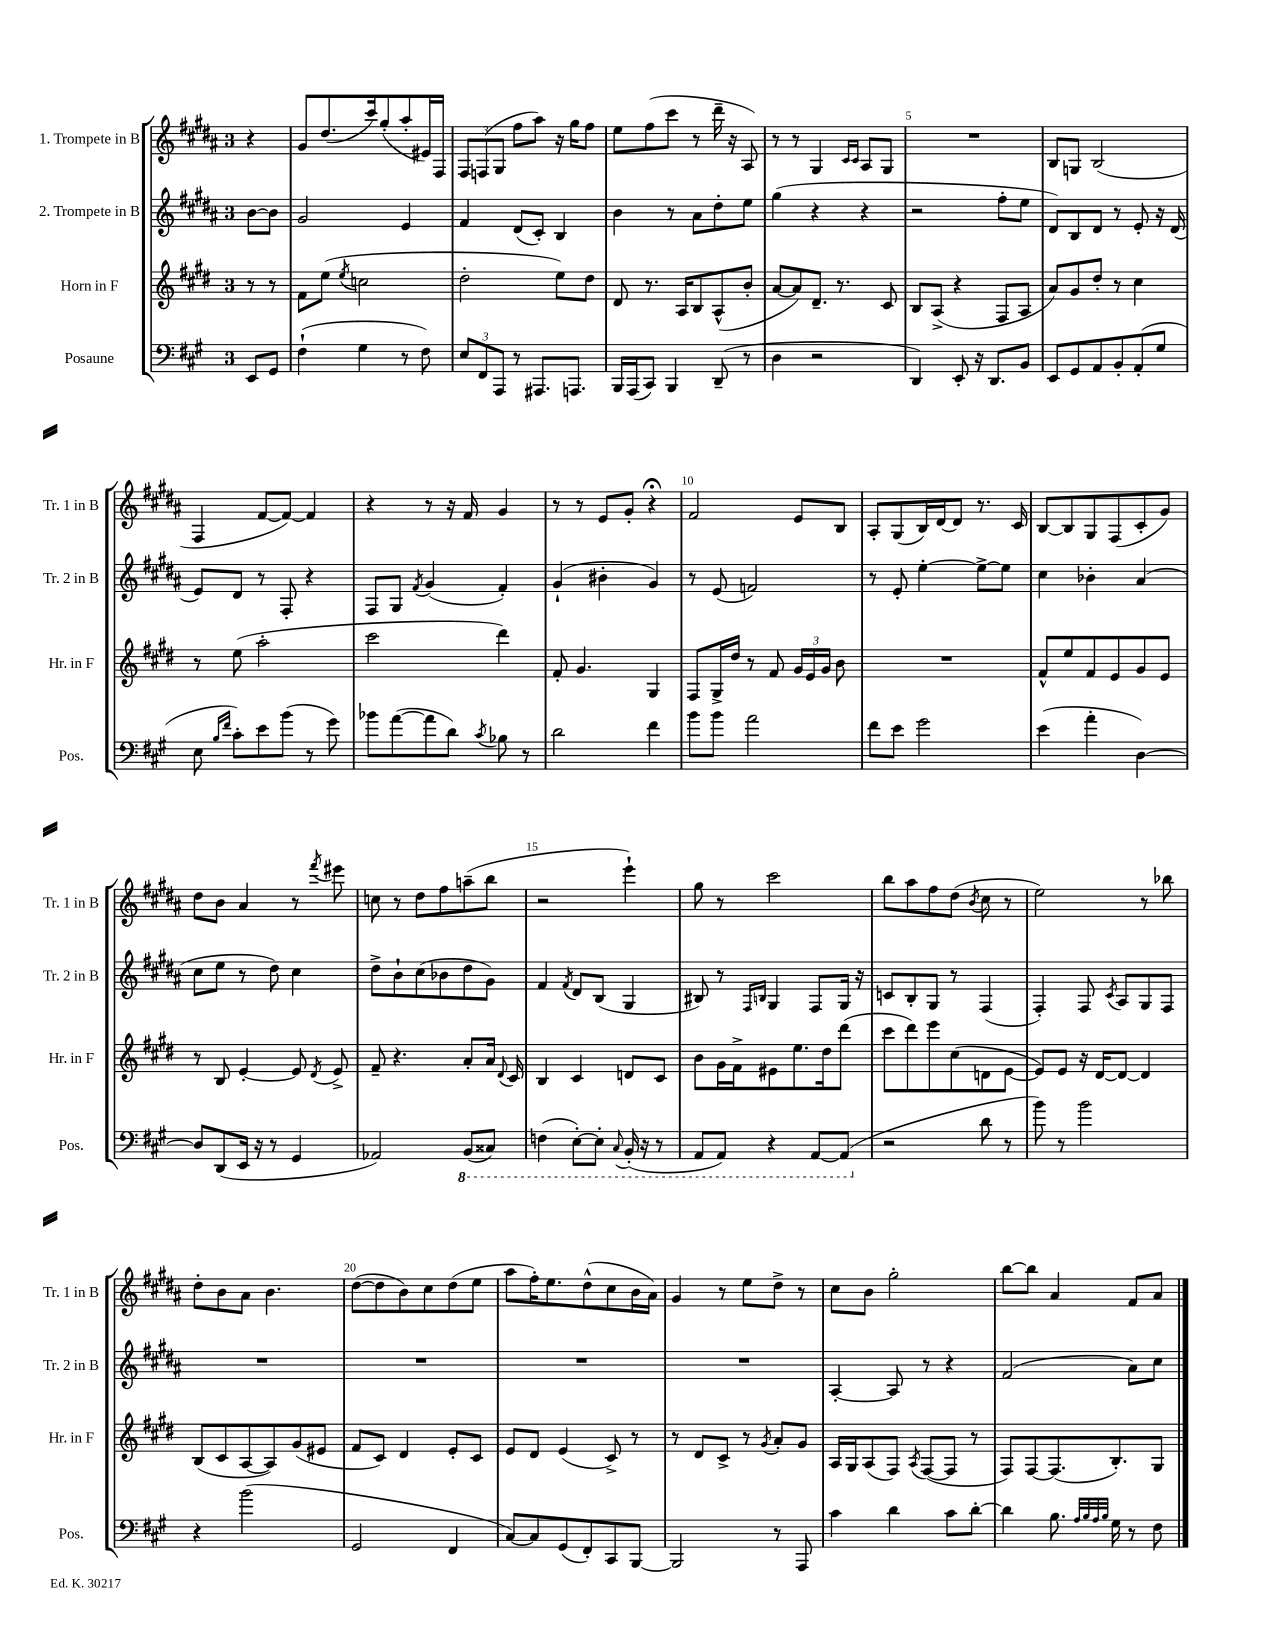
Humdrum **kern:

**kern	**kern	**kern	**kern
*part4	*part3	*part2	*part1
*staff4	*staff3	*staff2	*staff1
*I"Posaune	*I"Horn in F	*I"2. Trompete in B	*I"1. Trompete in B
*I'Pos.	*I'Hr. in F	*I'Tr. 2 in B	*I'Tr. 1 in B
*clefF4	*clefG2	*clefG2	*clefG2
*k[f#c#g#]	*k[f#c#g#d#]	*k[f#c#g#d#a#]	*k[f#c#g#d#a#]
*M3/4	*M3/4	*M3/4	*M3/4
=	=	=	=
8EE/L	8r	[8b\L	4r
8GG#/J	8r	8b\J]	.
=1	=1	=1	=1
(4F#`\	8f#\L	2g#/	8g#/L
.	(8ee\J	.	(8.dd#/
.	8qee/	.	.
4G#\	2ccn\	.	.
.	.	.	16ccc#/k)
.	.	.	(8gg#'/
8r	.	4e/	8aa#'/
8F#\)	.	.	16e#X/L)
.	.	.	16F#/JJ
=2	=2	=2	=2
12E/L	2dd#'\	4f#/	12F#/L
12FF#/	.	.	(12Fn/
12AAA/J	.	.	12G#/J
8r	.	(8d#/L	8ff#\L
8.AAA#X/L	.	8c#'/J)	8aa#\J)
.	8ee\L)	4B/	16r
8.AAAn/J	.	.	16gg#\KL
.	8dd#\J	.	8ff#\J
=3	=3	=3	=3
16BBB/LL	8d#/	4b\	8ee\L
(16AAA/J	.	.	.
8CC#/J)	8.r	.	(8ff#\
4BBB/	.	8r	8ccc#\J
.	16A/KL	.	.
.	8B/	8a#\L	8r
(8DD~/	(8A^^/	8dd#'\	16ddd#~\
.	.	.	16r
8r	8b'/J	8ee\J	8A#/)
=4	=4	=4	=4
4D\	[8a/L	(4gg#\	8r
.	8a/])	.	8r
2r	8.d#~/J	4r	4G#/
.	8.r	.	.
.	.	.	16qqc#/LL
.	.	.	16qqc#/JJ
.	.	4r	8A#/L
.	8c#/	.	8G#/J
=5	=5	=5	=5
4DD/)	8B/L	2r	2.r
.	(8A^/J	.	.
8EE'/	4r	.	.
16r	.	.	.
8.DD/L	.	.	.
.	8F#/L	8ff#'\L	.
8BB/J	8A/J	8ee\J	.
=6	=6	=6	=6
8EE/L	8a/L)	8d#/L)	8B/L
8GG#/	8g#/	8B/	8Gn/J
8AA/	8dd#'/J	8d#/J	(2B/
8BB'/	8r	8r	.
(8AA'/	4cc#\	8e'/	.
8G#/J	.	16r	.
.	.	(16d#/	.
!!LO:LB:g=z
=7	=7	=7	=7
8E\	8r	8e/L)	4F#/
16qqB/LL	.	.	.
16qqf#/JJ	.	.	.
8c#'\L)	(8ee\	8d#/J	.
8e\	2aa'\	8r	[8f#/L
(8b\J	.	8F#'/	8f#/J_)
8r	.	4r	4f#/]
8g#\)	.	.	.
=8	=8	=8	=8
8b-X\L	2ccc#\	8F#/L	4r
([8a\	.	8G#/J	.
.	.	8qf#/	.
8a\]	.	(4g#/	8r
8d\J)	.	.	16r
.	.	.	16f#/
8qc#/	.	.	.
8B-X\	4ddd#\)	4f#'/)	4g#/
8r	.	.	.
=9	=9	=9	=9
2d\	8f#'/	(4g#`/	8r
.	4.g#/	.	8r
.	.	4b#X'\	8e/L
.	.	.	8g#'/J
4f#\	4G#/	4g#/)	4r;<
=10	=10	=10	=10
8b\L	8F#/L	8r	2f#/
8b\J	16G#^/L	(8e/	.
.	16dd#/JJ	.	.
2a\	8r	2fn/)	.
.	8f#/	.	.
.	24g#/LL	.	8e/L
.	24e/	.	.
.	24g#/JJ	.	.
.	8b\	.	8B/J
=11	=11	=11	=11
8f#\L	2.r	8r	8A#'/L
8e\J	.	8e'/	(8G#/
2g#\	.	[4ee'\	16B/L)
.	.	.	[16d#/J
.	.	.	8d#/J]
.	.	8ee^\L_	8.r
.	.	8ee\J]	.
.	.	.	16c#/
=12	=12	=12	=12
(4e\	8f#^^/L	4cc#\	[8B/L
.	8ee/	.	8B/]
4a'\	8f#/	4b-X'\	8G#/
.	8e/	.	(8F#/
[4D\)	8g#/	(4a#/	8c#'/
.	8e/J	.	8g#/J)
!!LO:LB:g=z
=13	=13	=13	=13
8D/L]	8r	8cc#\L	8dd#\L
(8DD/	8B/	8ee\J	8b\J
16EE/Jk	[4e'/	8r	4a#/
16r	.	.	.
8r	.	8dd#\)	.
4GG#/	8e/]	4cc#\	8r
.	8qd#/	.	8qfff#/
.	8e^/	.	8eee#X\
=14	=14	=14	=14
2AA-X/)	8f#~/	8dd#^\L	8ccn\
.	4.r	8b`\	8r
.	.	(8cc#\	8dd#\L
.	.	8b-X\	8ff#\
*8ba	*	*	*
(8BBB/L	8a'/L	8dd#\	(8aan~\
8CC##X/J)	16a/Jk	8g#\J)	8bb\J
.	8qqd#/	.	.
.	16c#/	.	.
=15	=15	=15	=15
(4FFn\	4B/	4f#/	2r
.	.	8qf#/	.
[8EE'\L)	4c#/	8d#/L	.
8EE'\J]	.	(8B/J	.
8qqCC#/	.	.	.
(16BBB'/	8dn/L	4G#/	4eee`\)
16r	.	.	.
8r	8c#/J	.	.
=16	=16	=16	=16
8AAA/L	8b\L	8B#X/)	8gg#\
8AAA/J)	16g#\L	8r	8r
.	16f#^\J	.	.
.	.	16qqF#/LL	.
.	.	16qqBn/JJ	.
4r	8e#X\	4G#/	2ccc#\
.	8.ee\	.	.
[8AAA/L	.	8F#/L	.
.	16dd#\k	.	.
(8AAA/J]	(8ddd#\J	16G#/Jk	.
.	.	16r	.
=17	=17	=17	=17
*X8ba	*	*	*
2r	8ccc#\L	8cn/L	8bb\L
.	8ddd#\)	8B'/	8aa#\
.	8eee\	8G#/J	8ff#\
.	(8cc#\	8r	(8dd#\J
.	.	.	8qb/
8d\	8dn\	(4F#/	8cc#\
8r	[8e\J	.	8r
=18	=18	=18	=18
8b\)	8e/L])	4F#'/)	2ee\)
8r	8e/J	.	.
2b\	16r	8F#/	.
.	[16d#/KL	.	.
.	.	8qc#/	.
.	8d#/J_	8A#/L	.
.	4d#/]	8G#/	8r
.	.	8F#/J	8bb-X\
!!LO:LB:g=z
=19	=19	=19	=19
4r	(8B/L	2.r	8dd#'\L
.	8c#/	.	8b\
(2b\	[8A/	.	8a#\J
.	8A/])	.	4.b\
.	(8g#/	.	.
.	8e#X/J	.	.
=20	=20	=20	=20
2GG#/	8f#/L	2.r	([8dd#\L
.	8c#/J)	.	8dd#\]
.	4d#/	.	8b\)
.	.	.	8cc#\
4FF#/	8e'/L	.	(8dd#\
.	8c#/J	.	8ee\J
=21	=21	=21	=21
[8C#/L)	8e/L	2.r	8aa#\L
8C#/]	8d#/J	.	16ff#'\K)
.	.	.	8.ee\
(8GG#/	(4e/	.	.
8FF#'/)	.	.	(8dd#^^\
8CC#/	8c#^/)	.	8cc#\
[8BBB/J	8r	.	16b\L
.	.	.	16a#\JJ)
=22	=22	=22	=22
2BBB/]	8r	2.r	4g#/
.	8d#/L	.	.
.	8c#^/J	.	8r
.	8r	.	8ee\L
.	8qg#/	.	.
8r	8a'/L	.	8dd#^\J
8AAA/	8g#/J	.	8r
=23	=23	=23	=23
4c#\	16A/LL	[4A#'/	8cc#\L
.	16G#/J	.	.
.	(8A/	.	8b\J
4d\	8F#/J)	8A#/]	2gg#'\
.	8qA/	.	.
.	([8F#/L	8r	.
8c#\L	8F#/J]	4r	.
[8d'\J	8r	.	.
=24	=24	=24	=24
4d\]	8F#/L)	(2f#/	[8bb\L
.	[8F#/	.	8bb\J]
8.B\	(8.F#/]	.	4a#/
32qqA/LLL	.	.	.
32qqB/	.	.	.
32qqA/	.	.	.
32qqB/JJJ	.	.	.
16G#\	8.B'/)	.	.
8r	.	8a#\L)	8f#/L
8F#\	8G#/J	8cc#\J	8a#/J
==	==	==	==
*-	*-	*-	*-
